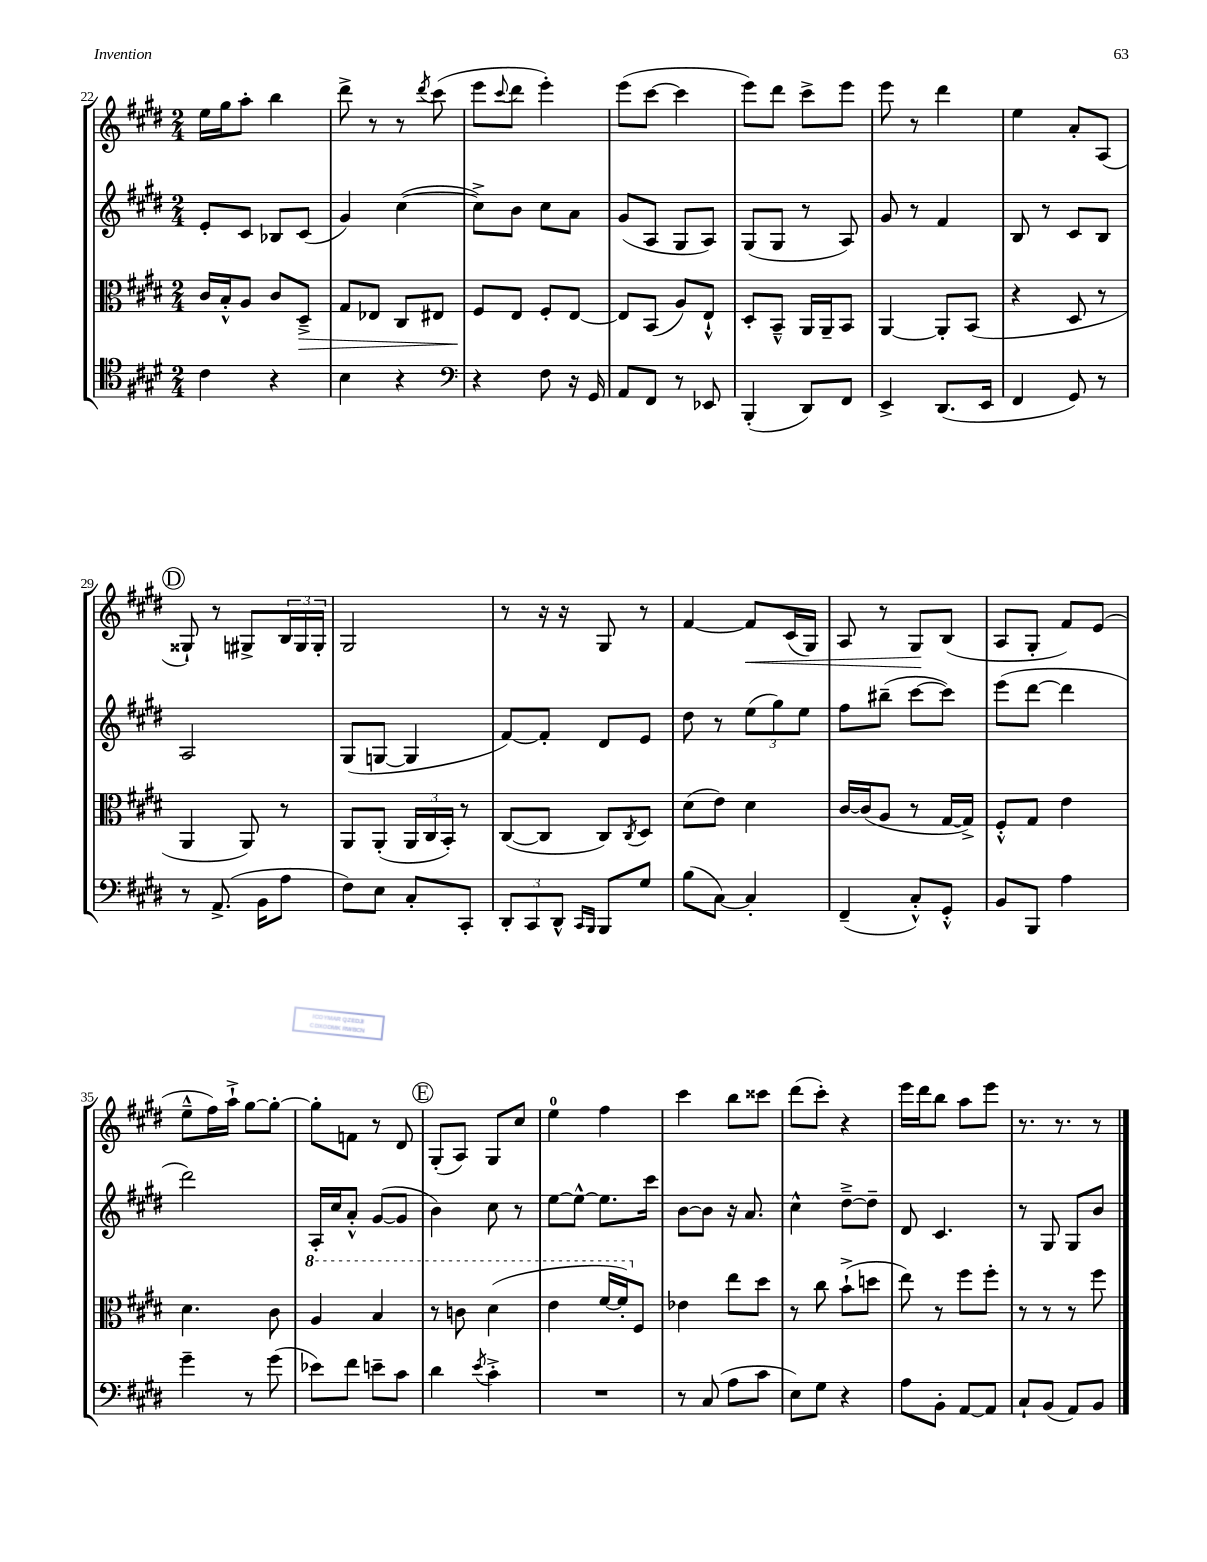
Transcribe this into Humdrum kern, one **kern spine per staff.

**kern	**kern	**dynam	**kern	**kern	**dynam
*part4	*part3	*part3	*part2	*part1	*part1
*staff4	*staff3	*staff3	*staff2	*staff1	*staff1
*clefC4	*clefC3	*	*clefG2	*clefG2	*
*k[f#c#g#d#]	*k[f#c#g#d#]	*	*k[f#c#g#d#]	*k[f#c#g#d#]	*
*M2/4	*M2/4	*	*M2/4	*M2/4	*
=22	=22	=22	=22	=22	=22
4c#\	16c#/LL	.	8e'/L	16ee\LL	.
.	16B'^^/J	.	.	16gg#\J	.
.	8A/J	.	8c#/J	8aa'\J	.
4r	8c#/L	.	8B-X/L	4bb\	.
!	!	!LO:HP:b	!	!	!
.	8D#~^/J	>	(8c#/J	.	.
=23	=23	=23	=23	=23	=23
4B\	8G#/L	.	4g#/)	8ddd#^\	.
.	8E-X/J	.	.	8r	.
4r	8C#/L	.	([4cc#\	8r	.
.	.	.	.	8qddd#/	.
.	8E#X/J	.	.	(8ccc#\	.
=24	=24	=24	=24	=24	=24
*clefF4	*	*	*	*	*
4r	8F#/L	.	8cc#^\L])	8eee\L	.
.	.	.	.	8qqccc#/	.
.	8E/J	]	8b\J	8ddd#\J	.
8F#\	8F#'/L	.	8cc#\L	4eee'\)	.
16r	[8E/J	.	8a\J	.	.
16GG#/	.	.	.	.	.
=25	=25	=25	=25	=25	=25
8AA/L	8E/L]	.	(8g#/L	(8eee\L	.
8FF#/J	(8BB/J	.	8A/J	[8ccc#\J	.
8r	8A/L)	.	8G#/L	4ccc#\]	.
8EE-X/	8E`^^/J	.	8A/J)	.	.
=26	=26	=26	=26	=26	=26
(4BBB'/	8D#'/L	.	(8G#/L	8eee\L)	.
.	8BB~^^/J	.	8G#/J	8ddd#\J	.
8DD#/L)	16AA/LL	.	8r	8ccc#^\L	.
.	16AA~/J	.	.	.	.
8FF#/J	8BB/J	.	8A/)	8eee\J	.
=27	=27	=27	=27	=27	=27
4EE^/	[4AA/	.	8g#/	8eee\	.
.	.	.	8r	8r	.
(8.DD#/L	8AA'/L]	.	4f#/	4ddd#\	.
.	(8BB/J	.	.	.	.
16EE/Jk	.	.	.	.	.
=28	=28	=28	=28	=28	=28
4FF#/	4r	.	8B/	4ee\	.
.	.	.	8r	.	.
8GG#/)	8D#/	.	8c#/L	8a'/L	.
8r	8r	.	8B/J	(8A/J	.
!!LO:LB:g=z
!!LO:REH:place=s1:t=D
=29	=29	=29	=29	=29	=29
8r	4AA/	.	2A/	8G##X`/)	.
(8.AA^/	.	.	.	8r	.
.	8AA/)	.	.	8G#X^/L	.
16BB\KL	.	.	.	.	.
8A\J	8r	.	.	24B/L	.
.	.	.	.	24G#/	.
.	.	.	.	24G#'/JJ	.
=30	=30	=30	=30	=30	=30
8F#\L)	8AA/L	.	(8G#/L	2G#/	.
8E\J	(8AA'/J	.	[8Gn/J	.	.
8C#'/L	24AA/LL	.	4G/]	.	.
.	24C#/	.	.	.	.
.	24BB'/JJ)	.	.	.	.
8CC#'/J	8r	.	.	.	.
=31	=31	=31	=31	=31	=31
12DD#'/L	([8C#/L	.	[8f#/L)	8r	.
12CC#/	.	.	.	.	.
.	8C#/J]	.	8f#'/J]	16r	.
12DD#^^/J	.	.	.	.	.
.	.	.	.	16r	.
16qqCC#/LL	.	.	.	.	.
16qqBBB/JJ	.	.	.	.	.
8BBB/L	8C#/L)	.	8d#/L	8G#/	.
.	8qC#/	.	.	.	.
8G#/J	8D#/J	.	8e/J	8r	.
=32	=32	=32	=32	=32	=32
(8B\L	(8d#\L	.	8dd#\	[4f#/	.
[8C#\J)	8e\J)	.	8r	.	.
!	!	!	!	!	!LO:HP:b
4C#'/]	4d#\	.	(12ee\L	8f#/L]	<
.	.	.	12gg#\)	.	.
.	.	.	.	(16c#/L	.
.	.	.	12ee\J	.	.
.	.	.	.	16G#/JJ)	.
=33	=33	=33	=33	=33	=33
(4FF#~/	[16c#/LL	.	8ff#\L	8A/	.
.	(16c#/J]	.	.	.	.
.	8A/J	.	(8bb#X~\J	8r	.
8C#'^^/L)	8r	.	[8ccc#\L	8G#/L	.
8GG#'^^/J	[16G#/LL	.	8ccc#\J])	(8B/J	[
.	16G#^/JJ])	.	.	.	.
=34	=34	=34	=34	=34	=34
8BB/L	8F#'^^/L	.	(8eee\L	8A/L	.
8BBB/J	8G#/J	.	[8ddd#\J	8G#'/J	.
4A\	4e\	.	4ddd#\]	8f#/L)	.
.	.	.	.	(8e/J	.
!!LO:LB:g=z
=35	=35	=35	=35	=35	=35
4g#~\	4.d#\	.	2ddd#\)	8ee~^^\L	.
.	.	.	.	16ff#\L)	.
.	.	.	.	16aa`^\JJ	.
8r	.	.	.	[8gg#\L	.
(8g#\	8c#\	.	.	8gg#'\J_	.
=36	=36	=36	=36	=36	=36
*	*8va	*	*	*	*
8e-X\L)	4a/	.	16A'/LL	8gg#'\L]	.
.	.	.	16cc#/J	.	.
8f#\J	.	.	8a'^^/J	8fn\J	.
8en~\L	4b/	.	([8g#/L	8r	.
8c#\J	.	.	8g#/J]	8d#/	.
!!LO:REH:place=s1:t=E
=37	=37	=37	=37	=37	=37
4d#\	8r	.	4b\)	(8G#'/L	.
.	8ccn\	.	.	8A/J)	.
8qe/	.	.	.	.	.
4c#'^\	(4dd#\	.	8cc#\	8G#/L	.
.	.	.	8r	8cc#/J	.
=38	=38	=38	=38	=38	=38
2r	4ee\	.	[8ee\L	4ee\	.
.	.	.	8ee^^\J_	.	.
.	[16ff#/LL	.	8.ee\L]	4ff#\	.
.	16ff#'/J])	.	.	.	.
*	*X8va	*	*	*	*
.	8F#/J	.	.	.	.
.	.	.	16ccc#\Jk	.	.
=39	=39	=39	=39	=39	=39
8r	4e-X\	.	[8b\L	4ccc#\	.
(8C#/	.	.	8b\J]	.	.
8A\L	8ee\L	.	16r	8bb\L	.
.	.	.	8.a/	.	.
8c#\J	8dd#\J	.	.	8ccc##X\J	.
=40	=40	=40	=40	=40	=40
8E\L)	8r	.	4cc#^^\	(8ddd#\L	.
8G#\J	8cc#\	.	.	8ccc#'\J)	.
4r	(8b`^\L	.	[8dd#~^\L	4r	.
.	8ddn\J	.	8dd#~\J]	.	.
=41	=41	=41	=41	=41	=41
8A\L	8ee\)	.	8d#/	16eee\LL	.
.	.	.	.	16ddd#\J	.
8BB'\J	8r	.	4.c#/	8bb\J	.
[8AA/L	8ff#\L	.	.	8aa\L	.
8AA/J]	8ff#'\J	.	.	8eee\J	.
=42	=42	=42	=42	=42	=42
8C#`/L	8r	.	8r	8.r	.
(8BB/J	8r	.	8G#/	.	.
.	.	.	.	8.r	.
8AA/L)	8r	.	8G#/L	.	.
8BB/J	8ff#\	.	8b/J	8r	.
==	==	==	==	==	==
*-	*-	*-	*-	*-	*-
